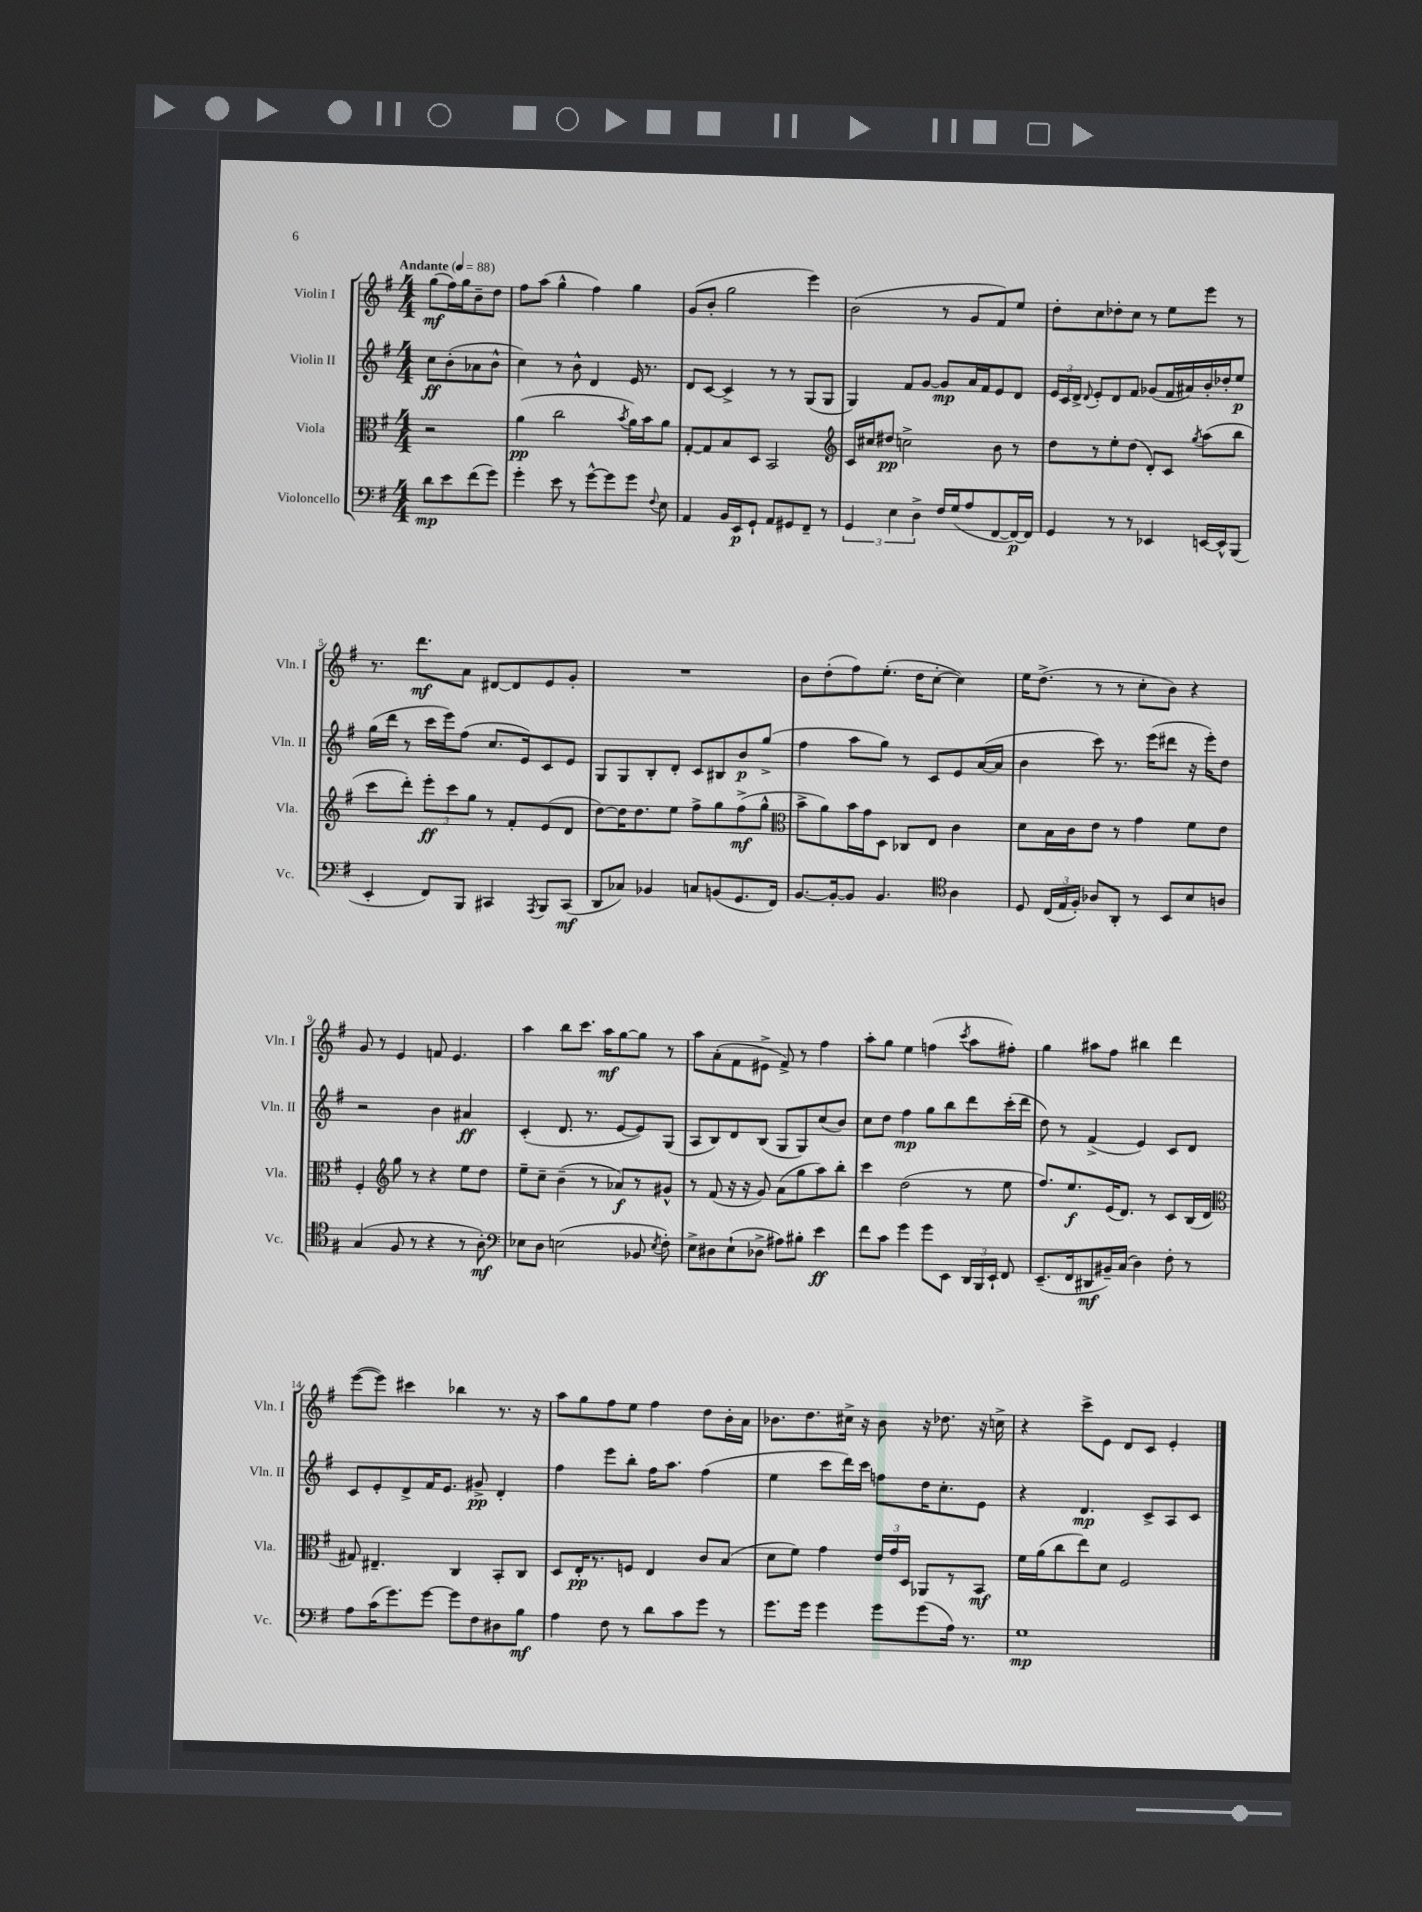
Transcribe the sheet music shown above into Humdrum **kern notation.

**kern	**dynam	**kern	**dynam	**kern	**dynam	**kern	**dynam
*part4	*part4	*part3	*part3	*part2	*part2	*part1	*part1
*staff4	*staff4	*staff3	*staff3	*staff2	*staff2	*staff1	*staff1
*I"Violoncello	*	*I"Viola	*	*I"Violin II	*	*I"Violin I	*
*I'Vc.	*	*I'Vla.	*	*I'Vln. II	*	*I'Vln. I	*
*clefF4	*	*clefC3	*	*clefG2	*	*clefG2	*
*k[f#]	*	*k[f#]	*	*k[f#]	*	*k[f#]	*
*M4/4	*	*M4/4	*	*M4/4	*	*M4/4	*
*MM88	*	*MM88	*	*MM88	*	*MM88	*
=	=	=	=	=	=	=	=
!	!	!	!	!	!	!LO:TX:a:B:t=Andante	!
8d\L	mp	2r	.	8cc\L	ff	(8gg\L	mf
8e\	.	.	.	(8b'\	.	16ff#\L)	.
.	.	.	.	.	.	16gg\J	.
(8f#\	.	.	.	8a-X\	.	8b~\	.
8g\J)	.	.	.	8b^^\J	.	8dd\J	.
=1	=1	=1	=1	=1	=1	=1	=1
4g'\	.	(4a\	pp	4cc\)	.	8ff#\L	.
.	.	.	.	.	.	(8aa\J	.
8e\	.	2cc\	.	8r	.	4gg^^\	.
8r	.	.	.	8b^^\	.	.	.
[8g^^\L	.	.	.	4d/	.	4ff#\)	.
8g\]	.	.	.	.	.	.	.
.	.	8qb/	.	.	.	.	.
8g\J	.	16a\LL)	.	16e/	.	4gg\	.
.	.	16b\J	.	8.r	.	.	.
8qqF#/	.	.	.	.	.	.	.
8E\	.	8a\J	.	.	.	.	.
=2	=2	=2	=2	=2	=2	=2	=2
4AA/	.	[8G'/L	.	8d/L	.	(8g/L	.
.	.	8G/]	.	[8c/J	.	8b'/J	.
16BB/LL	.	8B/	.	4c^/]	.	2gg\	.
16EE/J	p	.	.	.	.	.	.
8GG`/J	.	8D/J	.	.	.	.	.
8AA/L	.	2BB/	.	8r	.	.	.
8GG#X/	.	.	.	8r	.	.	.
8FF#~/J	.	.	.	(8G/L	.	4eee\)	.
8r	.	.	.	8G/J	.	.	.
=3	=3	=3	=3	=3	=3	=3	=3
*	*	*clefG2	*	*	*	*	*
6GG/	.	16c/LL	.	4G/)	.	(2b\	.
.	.	16cc#X/J	.	.	.	.	.
.	.	8dd#X/J	pp	.	.	.	.
6E\	.	.	.	.	.	.	.
.	.	2ccn^\	.	8f#/L	.	.	.
6D^\	.	.	.	.	.	.	.
.	.	.	.	[8g/J	.	.	.
16F#/LL	.	.	.	8g/L]	mp	8r	.
(16G/J	.	.	.	.	.	.	.
8A/	.	.	.	16a/L	.	8g/L	.
.	.	.	.	16f#/J	.	.	.
[8FF#/	.	8b\	.	8e/	.	8f#/)	.
16FF#/L_)	p	8r	.	8d/J	.	8ee/J	.
16FF#/JJ]	.	.	.	.	.	.	.
=4	=4	=4	=4	=4	=4	=4	=4
4GG/	.	8dd\L	.	24e/LL	.	8dd'\L	.
.	.	.	.	24c/	.	.	.
.	.	.	.	24d^/JJ	.	.	.
.	.	.	.	8qqd/	.	.	.
.	.	8r	.	8e'/L	.	8cc\	.
8r	.	8ee'\	.	8d/	.	8dd-X'\	.
8r	.	(8dd\J	.	8f#/J	.	8cc\J	.
4EE-X/	.	8d'/L)	.	(8g-X/L	.	8r	.
.	.	8c/J	.	16f#/L	.	8ee\L	.
.	.	.	.	16a#X/)	.	.	.
.	.	8qgg/	.	.	.	.	.
[16EEn/LL	.	(8aa\L	.	16b'/	.	8eee\J	.
16EE^^/J]	.	.	.	16dd-X'/J	.	.	.
(8BBB/J	.	8bb\J	.	8ee/J	p	8r	.
!!LO:LB:g=z
=5	=5	=5	=5	=5	=5	=5	=5
4EE'/	.	8ccc\L	.	(16gg\LL	.	8.r	.
.	.	.	.	16ddd\JJ	.	.	.
.	.	8ddd'\J)	.	8r	.	.	.
.	.	.	.	.	.	8.ddd\L	mf
8FF#/L)	.	12eee'\L	ff	16ccc\LL	.	.	.
.	.	.	.	16eee\J)	.	.	.
.	.	12ccc\	.	.	.	.	.
8BBB/J	.	.	.	(8ff#\J	.	8a\J	.
.	.	12gg\J	.	.	.	.	.
4CC#X/	.	8r	.	8.cc/L	.	[8d#X/L	.
.	.	8f#'/L	.	.	.	8d#/]	.
.	.	.	.	16e/k)	.	.	.
8qAAA/	.	.	.	.	.	.	.
8BBB/L	.	(8e/	.	8c/	.	8e/	.
(8CC#/J	mf	8d/J	.	8e/J	.	8g'/J	.
=6	=6	=6	=6	=6	=6	=6	=6
8DD/L	.	[8dd\L)	.	8G/L	.	1r	.
8C-X/J)	.	16dd\K]	.	8G/	.	.	.
.	.	8.dd\	.	.	.	.	.
4BB-X/	.	.	.	8B'/	.	.	.
.	.	8ee\J	.	8d'/J	.	.	.
8Cn/L	.	8ff#^\L	.	8c/L	.	.	.
(8BBn/	.	8gg\	.	8B#X/	.	.	.
8.GG/	.	(8ff#^\	mf	8b/	p	.	.
.	.	8gg^^\J	.	(8gg^/J	.	.	.
16FF#/Jk)	.	.	.	.	.	.	.
=7	=7	=7	=7	=7	=7	=7	=7
*	*	*clefC3	*	*	*	*	*
[8.BB/L	.	8b^\L	.	4ff#\	.	8b\L	.
.	.	8a\)	.	.	.	(8dd'\	.
16BB'/k_	.	.	.	.	.	.	.
8BB/J]	.	16b\L	.	8aa\L	.	8ff#\)	.
.	.	16g\J	.	.	.	.	.
4.BB/	.	8D\J	.	8gg\J)	.	(8.ee'\J	.
.	.	8C-X/L	.	8r	.	.	.
.	.	.	.	.	.	16dd\KL	.
.	.	8E/J	.	8c/L	.	[8cc'\J	.
*clefC4	*	*	*	*	*	*	*
4A\	.	4c\	.	8e/	.	4cc\])	.
.	.	.	.	([16a/L	.	.	.
.	.	.	.	16a/JJ]	.	.	.
=8	=8	=8	=8	=8	=8	=8	=8
8D/	.	8d\L	.	4b\	.	16ee\KL	.
.	.	.	.	.	.	(8.dd^\J	.
(24C/LL	.	16B\L	.	.	.	.	.
24E/	.	.	.	.	.	.	.
.	.	16c\J	.	.	.	.	.
24F#'/JJ)	.	.	.	.	.	.	.
8A-X/L	.	8e\J	.	8ccc\)	.	8r	.
8AA'/J	.	8r	.	8.r	.	8r	.
8r	.	4g\	.	.	.	8cc'\L	.
.	.	.	.	(16eee\KL	.	.	.
8BB/L	.	.	.	8ddd#X\J	.	8b\J)	.
8B/	.	8f#\L	.	16r	.	4r	.
.	.	.	.	16eee'\KL)	.	.	.
8An/J	.	8e\J	.	8dd\J	.	.	.
!!LO:LB:g=z
=9	=9	=9	=9	=9	=9	=9	=9
(4G/	.	4F#'/	.	2r	.	8g/	.
.	.	.	.	.	.	8r	.
*	*	*clefG2	*	*	*	*	*
8F#/	.	8gg\	.	.	.	4e/	.
8r	.	8r	.	.	.	.	.
4r	.	4r	.	4b\	.	8fn/	.
.	.	.	.	.	.	4.e/	.
8r	.	8ee\L	.	4a#X/	ff	.	.
8A'\)	mf	8dd\J	.	.	.	.	.
=10	=10	=10	=10	=10	=10	=10	=10
*clefF4	*	*	*	*	*	*	*
8E-X\L	.	8ee~\L	.	(4c'/	.	4aa\	.
8D\J	.	8cc~\J	.	.	.	.	.
(2En\	.	(4b~\	.	8.d/	.	8bb\L	.
.	.	.	.	.	.	8.ccc\J	.
.	.	.	.	8.r	.	.	.
.	.	8r	.	.	.	.	.
.	.	.	.	.	.	16aa\KL	mf
.	.	8a-X/L)	f	[8e/L	.	[8gg\	.
8BB-X/	.	8r	.	8e/])	.	8gg\J]	.
8qE/	.	.	.	.	.	.	.
8F#'\)	.	8g#X^^/J	.	(8G/J	.	8r	.
=11	=11	=11	=11	=11	=11	=11	=11
8E^\L	.	8r	.	8A/L	.	8aa\L	.
8D#X\	.	(8f#/	.	8B/)	.	(8a'\	.
(8E`\	.	16r	.	8d/	.	8f#\	.
.	.	16r	.	.	.	.	.
8D-X^\J	.	8g/)	.	(8B/J	.	8e#X^\J	.
8A#X\L)	.	(8a\L	.	8G/L	.	8f#^/)	.
8B#X'\J	.	8gg\	.	8G/)	.	8r	.
4e\	ff	8aa\)	.	(8cc/	.	4ff#\	.
.	.	8bb'\J	.	8b/J)	.	.	.
=12	=12	=12	=12	=12	=12	=12	=12
8f#\L	.	4ccc\	.	8cc\L	.	8aa'\L	.
8c\J	.	.	.	8dd\J	.	8gg\J	.
4g\	.	(2dd\	.	4ff#\	mp	4ee\	.
8g\L	.	.	.	8gg\L	.	(4ffn\	.
8EE\J	.	.	.	8bb\	.	.	.
.	.	.	.	.	.	8qccc/	.
24DD/LL	.	8r	.	8ddd\	.	8aa\L	.
24BBB/	.	.	.	.	.	.	.
24EE`/JJ	.	.	.	.	.	.	.
8FF#/	.	8ee\	.	(16ccc'\L	.	8ff#X'\J)	.
.	.	.	.	16ddd\JJ	.	.	.
=13	=13	=13	=13	=13	=13	=13	=13
(8.EE~/L	.	8.ff#/L)	.	8dd\)	.	4gg\	.
.	.	.	.	8r	.	.	.
16FF#/k	.	8.ee/	f	.	.	.	.
8DD#X/	mf	.	.	(4f#^/	.	8aa#X\L	.
16BB#X~/L)	.	(16e/K	.	.	.	8ff#\J	.
(16C/JJ	.	8.d/J)	.	.	.	.	.
4D\)	.	.	.	4e/)	.	4bb#X\	.
.	.	8r	.	.	.	.	.
8F#'\	.	8c/L	.	8c/L	.	4ddd\	.
8r	.	(16B/L	.	8d/J	.	.	.
.	.	16d/JJ	.	.	.	.	.
!!LO:LB:g=z
=14	=14	=14	=14	=14	=14	=14	=14
*	*	*clefC3	*	*	*	*	*
8A\L	.	8G#X/)	.	8c/L	.	([8eee\L	.
(16c\K	.	4.E#X~/	.	8e'/	.	8eee\J])	.
8.g\)	.	.	.	.	.	.	.
.	.	.	.	8d^/	.	4ccc#X\	.
[8g\J	.	.	.	16f#/K	.	.	.
.	.	.	.	8.e/J	.	.	.
8g\L]	.	4C/	.	.	.	4bb-X\	.
8F#\	.	.	.	8g#X^/	pp	.	.
8D#X\	.	8BB'/L	.	4d'/	.	8.r	.
8B\J	mf	8C/J	.	.	.	.	.
.	.	.	.	.	.	16r	.
=15	=15	=15	=15	=15	=15	=15	=15
4A\	.	8D/L	.	4ff#\	.	8aa\L	.
.	.	16E'/K	pp	.	.	8gg\	.
.	.	8.r	.	.	.	.	.
8F#\	.	.	.	8eee\L	.	8ff#\	.
8r	.	8Fn/J	.	8bb'\J	.	8ee\J	.
8d\L	.	4E/	.	16ff#\KL	.	4ff#\	.
.	.	.	.	8.aa\J	.	.	.
8c\	.	.	.	.	.	.	.
8g\J	.	8c/L	.	(4ff#\	.	8dd\L	.
8r	.	(8B/J	.	.	.	16b'\L	.
.	.	.	.	.	.	16a\JJ	.
=16	=16	=16	=16	=16	=16	=16	=16
8.g\L	.	8d\L	.	4ee\	.	8.b-X\L	.
.	.	8f#\J)	.	.	.	.	.
16g\Jk	.	.	.	.	.	8.dd\	.
4g\	.	4g\	.	8ccc\L	.	.	.
.	.	.	.	16ddd\L)	.	16cc#X^\Jk	.
.	.	.	.	16ccc\JJ	.	16r	.
8g\L	.	24e/LL	.	8ffn\L	.	8b-\	.
.	.	24g/	.	.	.	.	.
.	.	24D/JJ	.	.	.	.	.
(8g\	.	8AA-X/L	.	16dd\K	.	16r	.
.	.	.	.	8.cc'\	.	8.dd-X\	.
16A\Jk)	.	8r	.	.	.	.	.
8.r	.	.	.	.	.	.	.
.	.	8BB/J	mf	8e\J	.	16r	.
.	.	.	.	.	.	16ccn^\	.
=17	=17	=17	=17	=17	=17	=17	=17
1G	mp	16f#\LL	.	4r	.	4r	.
.	.	(16a\J	.	.	.	.	.
.	.	8cc\	.	.	.	.	.
.	.	8ee\)	.	4.d/	mp	8ccc^\L	.
.	.	8d\J	.	.	.	8e\J	.
.	.	2F#/	.	.	.	8d/L	.
.	.	.	.	8c^/L	.	8c/J	.
.	.	.	.	8A/	.	4e'/	.
.	.	.	.	8c/J	.	.	.
==	==	==	==	==	==	==	==
*-	*-	*-	*-	*-	*-	*-	*-
